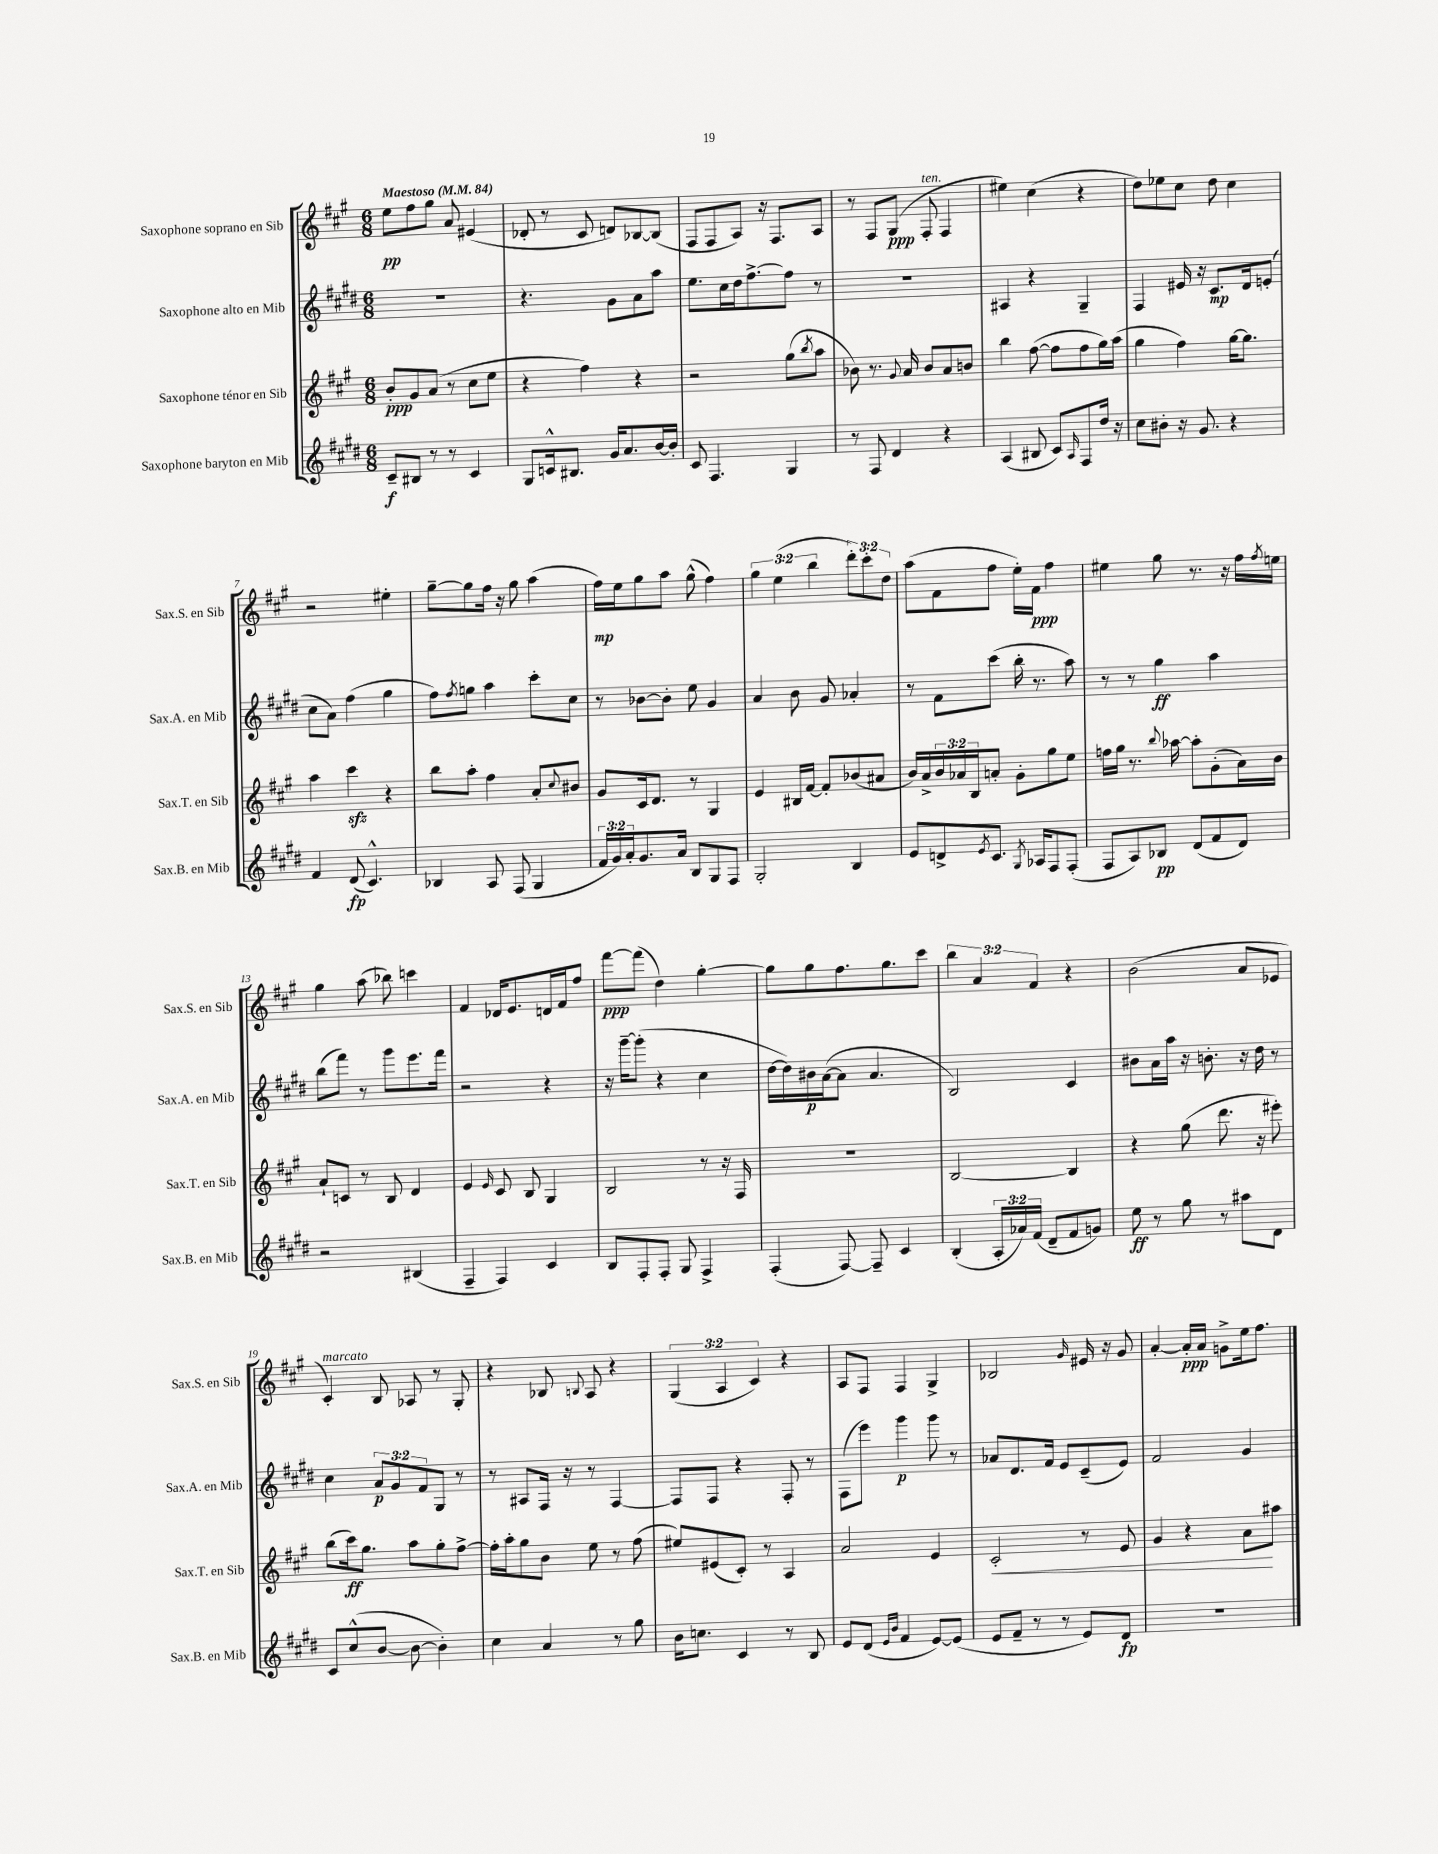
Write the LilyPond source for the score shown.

<<
\new StaffGroup <<
\new Staff = "s0" \with { instrumentName = "Saxophone soprano en Sib" shortInstrumentName = "Sax.S. en Sib" } {
    \clef treble \key a \major \numericTimeSignature \time 6/8 \override Staff.TupletNumber.text = #tuplet-number::calc-fraction-text \tempo "Maestoso" 4 = 84
    e''8\pp fis''8 gis''8 a'8 eis'4( |
    des'8-. r8 cis'8 d'8) bes8~ bes8( |
    fis8 fis8 a8) r16 fis8. a8 |
    r8 fis8 gis8\ppp( fis8-.^\markup { \italic "ten." } fis4 |
    eis''4) cis''4( r4 |
    d''8) ees''8 cis''8 d''8 cis''4 |
    r2 eis''4-. |
    gis''8~-- gis''8 fis''16 r16 gis''8 a''4( |
    fis''16\mp) e''16 gis''8 a''8 gis''8-^( fis''4) |
    \tuplet 3/2 { gis''4 e''4( b''4 } \tuplet 3/2 { d'''8-.) cis'''8-. d''8 } |
    a''8( fis'8 fis''8 e''16-.) fis'16\ppp fis''4 |
    eis''4 gis''8 r8. r16 fis''16 \acciaccatura { fis''8 } e''16 |
    gis''4 a''8( bes''8) c'''4 |
    fis'4 des'16 e'8. d'16 fis'16 fis''8 |
    fis'''8~\ppp fis'''8( d''4) gis''4~-. |
    gis''8 gis''8 fis''8. gis''8. cis'''8 |
    \tuplet 3/2 { b''4 a'4 fis'4 } r4 |
    b'2( a'8 ees'8 |
    cis'4-.^\markup { \italic "marcato" }) b8 aes8 r8 gis8-. |
    r4 bes8 \appoggiatura { b8 } a8 r4 |
    \tuplet 3/2 { gis4( a4 cis'4) } r4 |
    a8 fis8 fis4 gis4-> |
    bes2 \grace { gis'16 } eis'16 r16 gis'8 |
    a'4~-. a'16-.\ppp a'16 g'8-> e''16 fis''8. \bar "|." |
}
\new Staff = "s1" \with { instrumentName = "Saxophone alto en Mib" shortInstrumentName = "Sax.A. en Mib" } {
    \clef treble \key e \major \numericTimeSignature \time 6/8 \override Staff.TupletNumber.text = #tuplet-number::calc-fraction-text
    R2. |
    r4. gis'8 a'8 a''8 |
    e''8. cis''16 dis''16 fis''8.~-> fis''8 r8 |
    R2. |
    ais4 r4 gis4-- |
    fis4 eis'16 r16 cis'8.\mp dis'16 e'8-.( |
    cis''8 a'8) fis''4( gis''4 |
    fis''8) \acciaccatura { fis''8 } g''8 a''4 cis'''8-. cis''8 |
    r8 bes'8~ bes'8-. e''8 gis'4 |
    a'4 b'8 gis'8 aes'4-. |
    r8 fis'8 cis'''8( b''16-. r8. a''8) |
    r8 r8 gis''4\ff a''4 |
    b''8( fis'''8) r8 gis'''8 e'''8. fis'''16 |
    r2 r4 |
    r16 gis'''16~-- gis'''8-.( r4 cis''4 |
    dis''16~ dis''16) bis'16\p a'16~( a'8 a'4. |
    b2) cis'4 |
    bis'8 a'16 a''16 r16 b'8.-. r16 dis''16 r8 |
    cis''4 \tuplet 3/2 { a'8\p gis'8 fis'8 } gis8 r8 |
    r8 ais8 fis16 r16 r8 fis4~ |
    fis8 fis8 r4 fis8-. r8 |
    fis8( e'''8) gis'''4\p gis'''8 r8 |
    aes'8 dis'8. fis'16 e'8 cis'8--( e'8) |
    fis'2 gis'4 \bar "|." |
}
\new Staff = "s2" \with { instrumentName = "Saxophone ténor en Sib" shortInstrumentName = "Sax.T. en Sib" } {
    \clef treble \key a \major \numericTimeSignature \time 6/8 \override Staff.TupletNumber.text = #tuplet-number::calc-fraction-text
    b'8-.\ppp gis'8 a'8( r8 cis''8 e''8 |
    r4 fis''4) r4 |
    r2 gis''8( \acciaccatura { b''8 } a''8 |
    bes'8) r8. \appoggiatura { gis'8 } a'16 bes'8 a'8 b'8 |
    b''4 fis''8~( fis''8 fis''8 gis''16) a''16( |
    gis''4 fis''4) gis''16~ gis''8. |
    a''4 cis'''4\sfz r4 |
    b''8 a''8-. fis''4 a'8-. \appoggiatura { cis''8 } bis'8 |
    gis'8 cis'16 d'8. r8 gis4 |
    e'4 bis16 fis'16~ fis'8-. bes'8( ais'8 |
    b'16) a'16-> \tuplet 3/2 { b'16 aes'16 b16 } a'8-. gis'8-. gis''8 e''8 |
    f''16 gis''16 r8. \appoggiatura { b''8 } aes''16~ aes''8-. gis'8-.( a'16) b'16 |
    a'8-! c'8 r8 b8 d'4 |
    e'4 \grace { e'16 } cis'8 b8 gis4 |
    b2 r8 r16 fis16 |
    R2. |
    b2~ b4 |
    r4 gis''8( d'''8. r16 eis'''8-.) |
    b''8( cis'''16\ff) gis''8. a''8 gis''8-. fis''8~-> |
    fis''16-. a''16-. gis''8 b'8 e''8 r8 fis''8( |
    eis''8) eis'8( cis'8-.) r8 a4 |
    a'2 e'4 |
    cis'2-.\< r8 e'8 |
    gis'4 r4 a'8\! ais''8 \bar "|." |
}
\new Staff = "s3" \with { instrumentName = "Saxophone baryton en Mib" shortInstrumentName = "Sax.B. en Mib" } {
    \clef treble \key e \major \numericTimeSignature \time 6/8 \override Staff.TupletNumber.text = #tuplet-number::calc-fraction-text
    cis'8--\f bis8 r8 r8 cis'4 |
    gis8 c'16-^ bis8. gis'16 a'8. b'16~ b'16-. |
    cis'8 fis4. gis4 |
    r8 fis8 dis'4 r4 |
    a4( bis8 cis'8) \grace { a16 } fis8 dis''16 r16 |
    cis''8 bis'8-. r16 gis'8. r4 |
    fis'4 dis'8\fp( cis'4.-^) |
    bes4 a8 fis8( gis4 |
    \tuplet 3/2 { fis'16 gis'16) a'16-. } gis'8. a'16 b8 gis8 fis8 |
    gis2-. b4 |
    e'8 d'8-> \acciaccatura { e'8 } cis'8. \acciaccatura { gis8 } aes16 fis8 fis8-.( |
    fis8 a8) bes8\pp dis'8( fis'8 dis'8) |
    r2 bis4( |
    fis4-- fis4) cis'4 |
    b8 fis8-. fis8-. gis8 fis4-> |
    fis4-.( fis8~) fis8-- cis'4 |
    b4-.( \tuplet 3/2 { a16-. aes'16) fis'16( } dis'8-- fis'8 g'8) |
    e''8\ff r8 gis''8 r8 ais''8 dis'8 |
    cis'8 cis''8-^( b'8~ b'8~ b'4-.) |
    cis''4 a'4 r8 gis''8 |
    b'16 c''8. cis'4 r8 b8 |
    e'8 dis'8( \grace { e'16 b'16 } fis'4 e'8~) e'8( |
    e'8 fis'8-- r8 r8 e'8) dis'8\fp |
    R2. \bar "|." |
}
>>
>>
